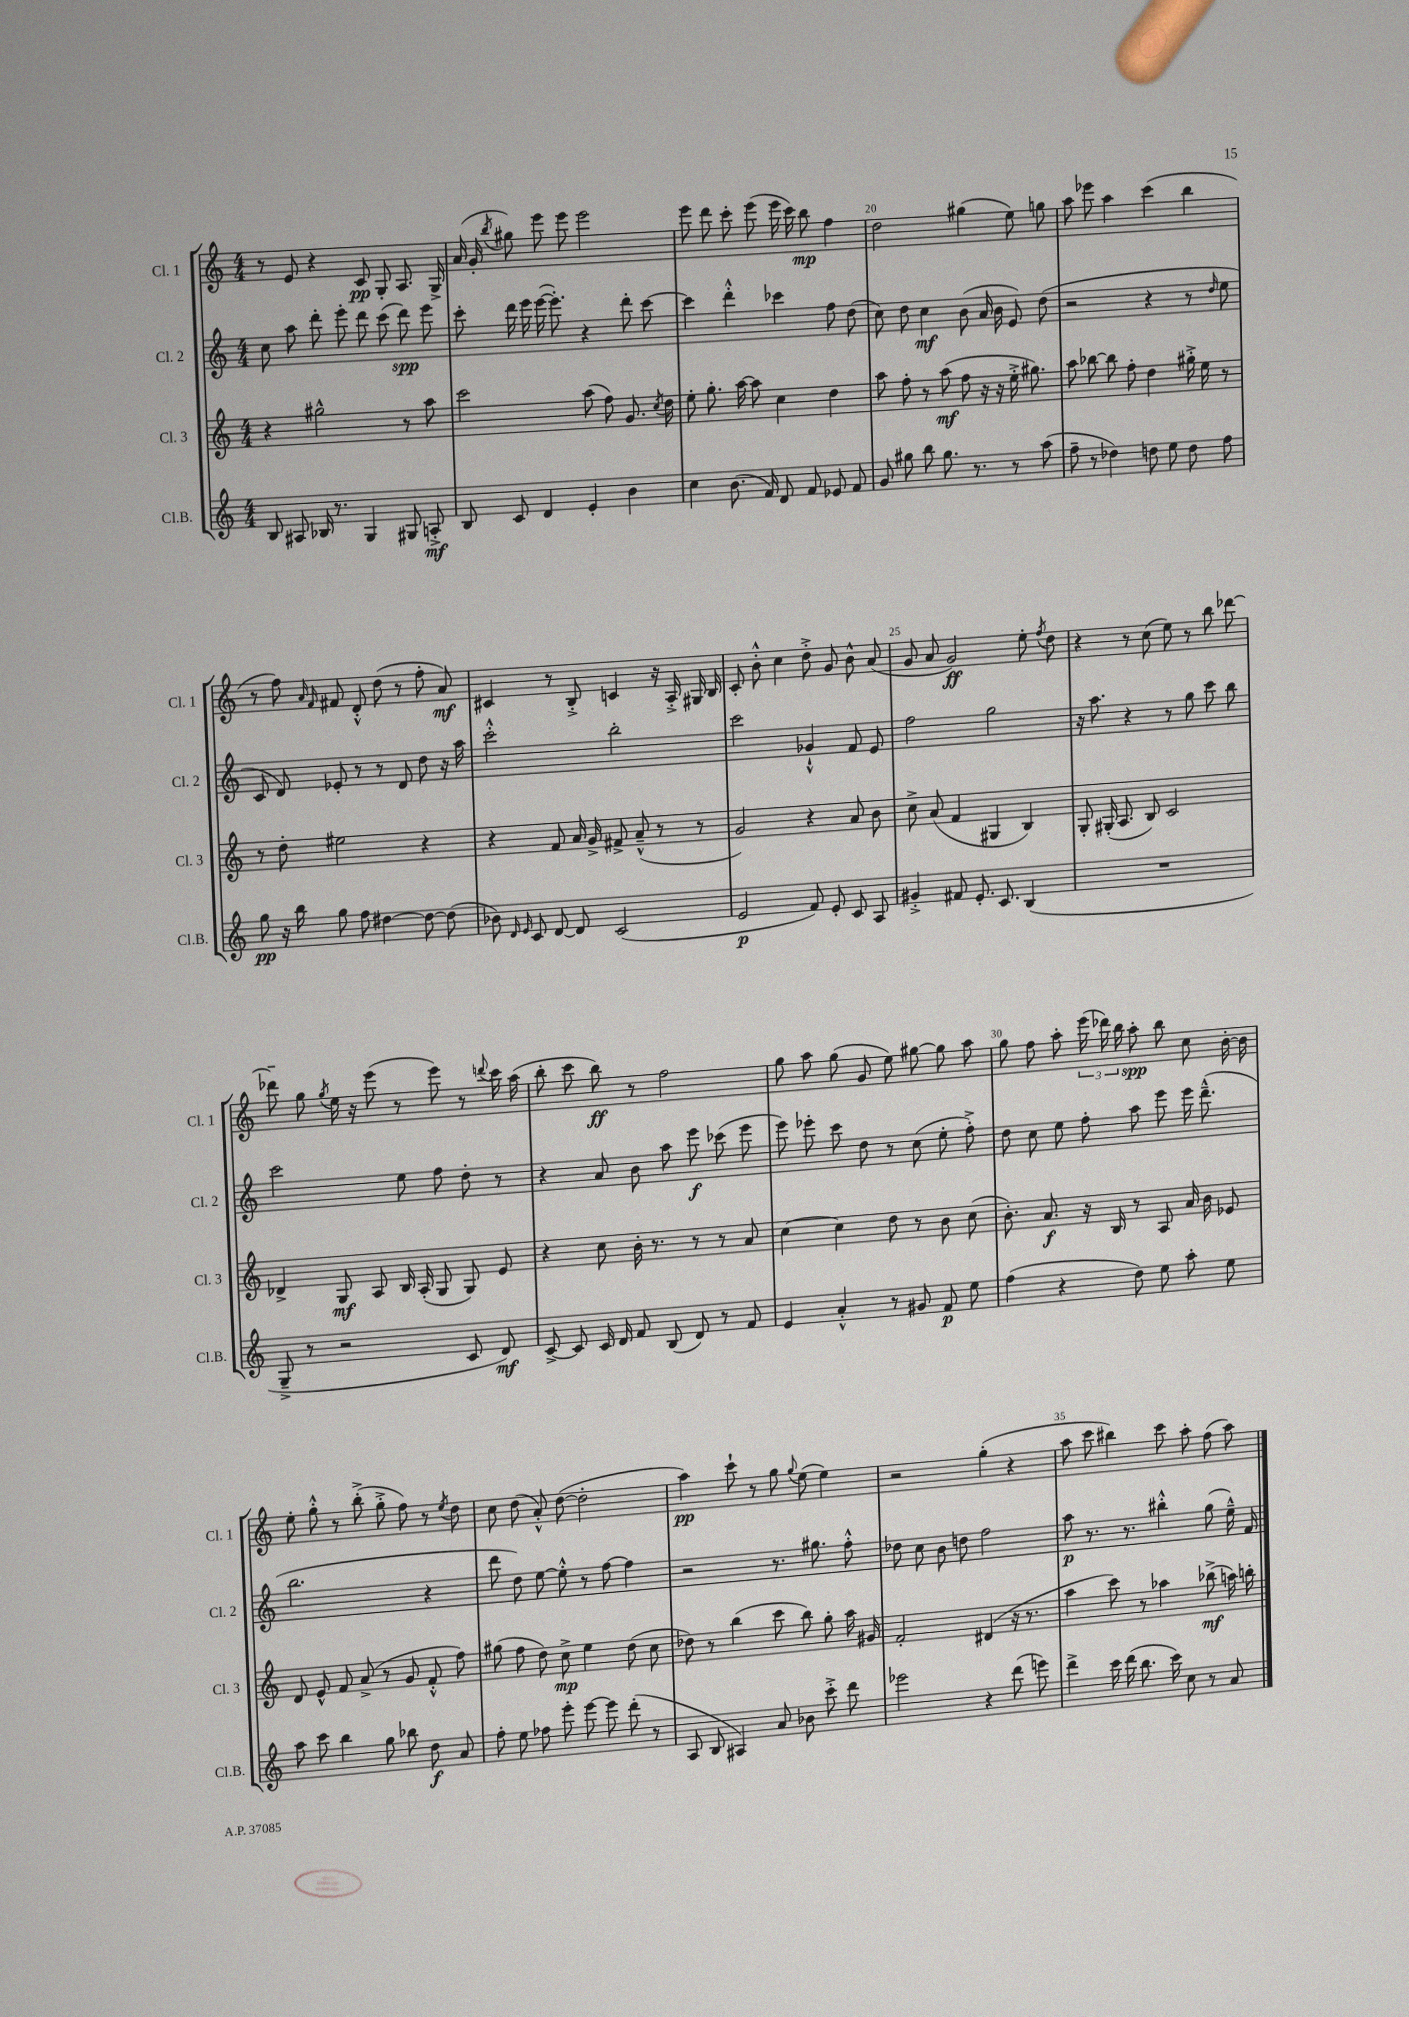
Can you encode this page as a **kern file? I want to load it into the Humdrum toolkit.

**kern	**dynam	**kern	**dynam	**kern	**dynam	**kern	**dynam
*part4	*part4	*part3	*part3	*part2	*part2	*part1	*part1
*staff4	*staff4	*staff3	*staff3	*staff2	*staff2	*staff1	*staff1
*I"Cl.B.	*	*I"Cl. 3	*	*I"Cl. 2	*	*I"Cl. 1	*
*I'Cl.B.	*	*I'Cl. 3	*	*I'Cl. 2	*	*I'Cl. 1	*
*clefG2	*	*clefG2	*	*clefG2	*	*clefG2	*
*k[]	*	*k[]	*	*k[]	*	*k[]	*
*M4/4	*	*M4/4	*	*M4/4	*	*M4/4	*
=17	=17	=17	=17	=17	=17	=17	=17
8B/	.	4r	.	8cc\	.	8r	.
8A#X/	.	.	.	8aa\	.	8e/	.
16B-X/	.	2gg#X^^\	.	8ddd'\	.	4r	.
8.r	.	.	.	.	.	.	.
.	.	.	.	8eee'\	.	.	.
4G/	.	.	.	8ddd\	.	8c/	pp
.	.	.	.	(8ccc\	.	8G'/	.
8G#X/	.	8r	.	8ddd\)	spp	8.A/	.
8An'^/	mf	8aa\	.	8eee\	.	.	.
.	.	.	.	.	.	16G^/	.
=18	=18	=18	=18	=18	=18	=18	=18
8B/	.	2ccc\	.	8ccc'\	.	(16a/	.
.	.	.	.	.	.	16g'/	.
.	.	.	.	.	.	8qbb/	.
8c/	.	.	.	16ddd\	.	8gg#X\)	.
.	.	.	.	16eee\	.	.	.
4d/	.	.	.	([16eee\	.	8eee\	.
.	.	.	.	8.eee'\])	.	.	.
.	.	.	.	.	.	8eee\	.
4e'/	.	(8aa\	.	4r	.	2eee\	.
.	.	8ff\)	.	.	.	.	.
4b\	.	8.g/	.	8ddd'\	.	.	.
.	.	.	.	[8ccc\	.	.	.
.	.	8qcc/	.	.	.	.	.
.	.	16dd\	.	.	.	.	.
=19	=19	=19	=19	=19	=19	=19	=19
4cc\	.	8ee'\	.	4ccc\]	.	8eee\	.
.	.	8.gg'\	.	.	.	8ddd\	.
(8.b\	.	.	.	4ddd'^^\	.	8ccc'\	.
.	.	[16aa\	.	.	.	.	.
.	.	8aa\]	.	.	.	(8eee\	.
16f/)	.	.	.	.	.	.	.
8d/	.	4cc\	.	4ccc-X\	.	16eee\	.
.	.	.	.	.	.	16ccc\)	.
8f/	.	.	.	.	.	8bb\	mp
8e-X/	.	4dd\	.	8ff\	.	4ff\	.
8f/	.	.	.	(8dd\	.	.	.
=20	=20	=20	=20	=20	=20	=20	=20
8g/	.	8aa\	.	8cc\)	.	2dd\	.
8gg#X\	.	8ff'\	.	8dd\	.	.	.
8bb\	.	8r	.	4cc\	mf	.	.
8.gg#\	.	(8aa\	mf	.	.	.	.
.	.	8ff\	.	(8b\	.	(4gg#X\	.
8.r	.	.	.	.	.	.	.
.	.	16r	.	16a/	.	.	.
.	.	16r	.	16b\	.	.	.
8r	.	16ee'^\	.	8e/)	.	8ee\)	.
.	.	8.gg#X\)	.	.	.	.	.
(8aa\	.	.	.	(8dd\	.	8ggn\	.
=21	=21	=21	=21	=21	=21	=21	=21
8ff~\	.	8aa\	.	2r	.	8aa\	.
8r	.	[8bb-X\	.	.	.	8eee-X\	.
4dd-X\)	.	8bb-\]	.	.	.	4aa\	.
.	.	8ff'\	.	.	.	.	.
8ddn\	.	4dd\	.	4r	.	(4ccc\	.
8ee\	.	.	.	.	.	.	.
8dd\	.	16gg#X'^\	.	8r	.	4bb\	.
.	.	16ee\	.	.	.	.	.
.	.	.	.	16qqdd/	.	.	.
8ff\	.	8r	.	8ee\	.	.	.
!!LO:LB:g=z
=22	=22	=22	=22	=22	=22	=22	=22
8gg\	pp	8r	.	8c/	.	8r	.
16r	.	8dd'\	.	8d/)	.	8ff\)	.
16bb\	.	.	.	.	.	.	.
.	.	.	.	.	.	16qqa/	.
.	.	.	.	.	.	16qqf/	.
8gg\	.	2ee#X\	.	8e-X'/	.	8f#X/	.
8ff\	.	.	.	8r	.	8d'^^/	.
[4dd#X\	.	.	.	8r	.	(8dd\	.
.	.	.	.	8d/	.	8r	.
8dd#\_	.	4r	.	8dd\	.	8ff'\	.
(8dd#\]	.	.	.	16r	.	8a/)	mf
.	.	.	.	16aa\	.	.	.
=23	=23	=23	=23	=23	=23	=23	=23
8b-X\)	.	4r	.	2ccc'^^\	.	4c#X/	.
16qqd/	.	.	.	.	.	.	.
16qqe/	.	.	.	.	.	.	.
8c/	.	.	.	.	.	.	.
[8d/	.	8f/	.	.	.	8r	.
8d/]	.	16a/	.	.	.	8B'^/	.
.	.	16g^/	.	.	.	.	.
(2c/	.	8f#X^/	.	2bb'\	.	4cn/	.
.	.	(8a~^^/	.	.	.	.	.
.	.	8r	.	.	.	16r	.
.	.	.	.	.	.	16A'^/	.
.	.	8r	.	.	.	16G#X/	.
.	.	.	.	.	.	16B/	.
=24	=24	=24	=24	=24	=24	=24	=24
2e/	p	2g/)	.	2ccc\	.	8c'/	.
.	.	.	.	.	.	8b'^^\	.
.	.	.	.	.	.	4cc\	.
8f/)	.	4r	.	4g-X`^^/	.	8dd'^\	.
8e'/	.	.	.	.	.	8g/	.
8c/	.	8a/	.	8f/	.	8b^^\	.
8A/	.	8b\	.	8e/	.	(8a/	.
=25	=25	=25	=25	=25	=25	=25	=25
4g#X'^/	.	8cc^\	.	2ff\	.	8g/	.
.	.	(8a/	.	.	.	8a/	.
8f#X/	.	4f/	.	.	.	2g/)	ff
8.e'/	.	.	.	.	.	.	.
.	.	4G#X/	.	2gg\	.	.	.
8.c/	.	.	.	.	.	.	.
(4B/	.	4B/)	.	.	.	8ee'\	.
.	.	.	.	.	.	8qff/	.
.	.	.	.	.	.	8dd\	.
=26	=26	=26	=26	=26	=26	=26	=26
1r	.	8G'/	.	16r	.	4r	.
.	.	.	.	8.aa\	.	.	.
.	.	(16G#X'/	.	.	.	.	.
.	.	8.A/	.	.	.	.	.
.	.	.	.	4r	.	8r	.
.	.	8B/)	.	.	.	(8cc\	.
.	.	2c/	.	8r	.	8ee\)	.
.	.	.	.	8gg\	.	8r	.
.	.	.	.	8ccc\	.	8bb\	.
.	.	.	.	8bb\	.	[8ddd-X\	.
!!LO:LB:g=z
=27	=27	=27	=27	=27	=27	=27	=27
8G~^/	.	4d-X^/	.	2ccc\	.	8ddd-X~\]	.
8r	.	.	.	.	.	8gg\	.
.	.	.	.	.	.	8qgg/	.
2r	.	8G/	mf	.	.	16ee\	.
.	.	.	.	.	.	16r	.
.	.	8A/	.	.	.	(8eee\	.
.	.	16B/	.	8ee\	.	8r	.
.	.	(16A'/	.	.	.	.	.
.	.	8G/	.	8ff\	.	8eee\)	.
8c/	.	8G/)	.	8dd'\	.	8r	.
.	.	.	.	.	.	8qqdddn/	.
8d/)	mf	8e/	.	8r	.	16ccc\	.
.	.	.	.	.	.	(16aa\	.
=28	=28	=28	=28	=28	=28	=28	=28
[8c^/	.	4r	.	4r	.	8bb'\	.
8c/]	.	.	.	.	.	8ccc\	.
16c/	.	8cc\	.	8a/	.	8bb\)	ff
16d/	.	.	.	.	.	.	.
8f/	.	16b'\	.	8b\	.	8r	.
.	.	8.r	.	.	.	.	.
(8B/	.	.	.	8aa\	.	2ff\	.
8d/)	.	8r	.	8eee\	f	.	.
8r	.	8r	.	(8ccc-X\	.	.	.
8f/	.	8a/	.	8eee\	.	.	.
=29	=29	=29	=29	=29	=29	=29	=29
4e/	.	[4cc\	.	8eee\)	.	8gg\	.
.	.	.	.	8eee-X'\	.	8aa\	.
4a'^^/	.	4cc\]	.	8ccc\	.	(8gg\	.
.	.	.	.	8dd\	.	8g/	.
8r	.	8dd\	.	8r	.	8ee\)	.
8g#X/	.	8r	.	(8cc\	.	[8gg#X\	.
8f/	p	8b\	.	8ee'\	.	8gg#\]	.
8ee\	.	(8cc\	.	8ff'^\)	.	8aa\	.
=30	=30	=30	=30	=30	=30	=30	=30
(4ff\	.	8.b'\)	.	8dd\	.	8gg\	.
.	.	.	.	8cc\	.	8ff\	.
.	.	8.a/	f	.	.	.	.
4r	.	.	.	8ee\	.	8aa'\	.
.	.	16r	.	8ff'\	.	(24eee\	.
.	.	.	.	.	.	24ddd-X\)	.
.	.	16B/	.	.	.	.	.
.	.	.	.	.	.	24bb\	.
8dd\)	.	8r	.	8aa\	.	8aa'\	spp
8ee\	.	8A/	.	8eee\	.	8bb\	.
8aa'\	.	16a/	.	16eee\	.	8cc\	.
.	.	16b\	.	(8.ddd~^^\	.	.	.
8ee\	.	8e-X/	.	.	.	[16b'\	.
.	.	.	.	.	.	16b\]	.
!!LO:LB:g=z
=31	=31	=31	=31	=31	=31	=31	=31
8aa\	.	8d/	.	2.bb\	.	8ee'\	.
8ccc\	.	8e^^/	.	.	.	8gg'^^\	.
4bb\	.	8f/	.	.	.	8r	.
.	.	(8a^/	.	.	.	(8bb'^\	.
8gg\	.	8r	.	.	.	8gg'^\	.
8bb-X\	.	8g/	.	.	.	8ff\)	.
8dd\	f	8f'^^/	.	4r	.	8r	.
.	.	.	.	.	.	8qee/	.
8a/	.	8ff\)	.	.	.	8dd\	.
=32	=32	=32	=32	=32	=32	=32	=32
8ff'\	.	(8gg#X\	.	8ddd\	.	8cc\	.
8ee\	.	8ff\	.	8dd\)	.	(8dd\	.
8ff-X\	.	8dd\)	.	[8ee\	.	8a'^^/)	.
8eee'\	.	8cc^\	mp	8ee'^^\]	.	([8dd\	.
[8eee\	.	4ee\	.	8r	.	2dd'\]	.
8eee\]	.	.	.	[8ff\	.	.	.
(8ddd'\	.	(8dd\	.	4ff\]	.	.	.
8r	.	8cc\	.	.	.	.	.
=33	=33	=33	=33	=33	=33	=33	=33
8A/	.	8dd-X\)	.	2r	.	4aa\)	pp
8B/	.	8r	.	.	.	.	.
4A#X/)	.	(4bb\	.	.	.	8ccc`\	.
.	.	.	.	.	.	8r	.
8a/	.	8ccc\	.	8.r	.	8gg\	.
.	.	.	.	.	.	8qqgg/	.
8b-X\	.	8bb\)	.	.	.	(8ee\	.
.	.	.	.	8.gg#X\	.	.	.
8ccc'^\	.	8gg'\	.	.	.	4ee\)	.
8ddd\	.	16aa\	.	8ff'^^\	.	.	.
.	.	16g#X/	.	.	.	.	.
=34	=34	=34	=34	=34	=34	=34	=34
2eee-X\	.	2f'/	.	8dd-X\	.	2r	.
.	.	.	.	8cc\	.	.	.
.	.	.	.	8b\	.	.	.
.	.	.	.	8ddn\	.	.	.
4r	.	(4d#X/	.	2ff\	.	(4gg'\	.
(8ddd\	.	16r	.	.	.	4r	.
.	.	8.r	.	.	.	.	.
8eeen\)	.	.	.	.	.	.	.
=35	=35	=35	=35	=35	=35	=35	=35
4ddd^\	.	4aa\	.	8aa\	p	8aa\	.
.	.	.	.	8.r	.	8ccc\	.
16ccc\	.	8ccc\)	.	.	.	4bb#X\)	.
(16ddd\	.	.	.	8.r	.	.	.
8.bb\	.	8r	.	.	.	.	.
.	.	4aa-X\	.	4bb#X'^^\	.	8ccc\	.
16ccc\)	.	.	.	.	.	.	.
8cc\	.	.	.	.	.	8aa'\	.
8r	.	(8bb-X^\	mf	(8gg\	.	(8ff\	.
8a/	.	16aan\)	.	16ee~^^\)	.	8aa\)	.
.	.	16bbn'\	.	16f/	.	.	.
==	==	==	==	==	==	==	==
*-	*-	*-	*-	*-	*-	*-	*-
